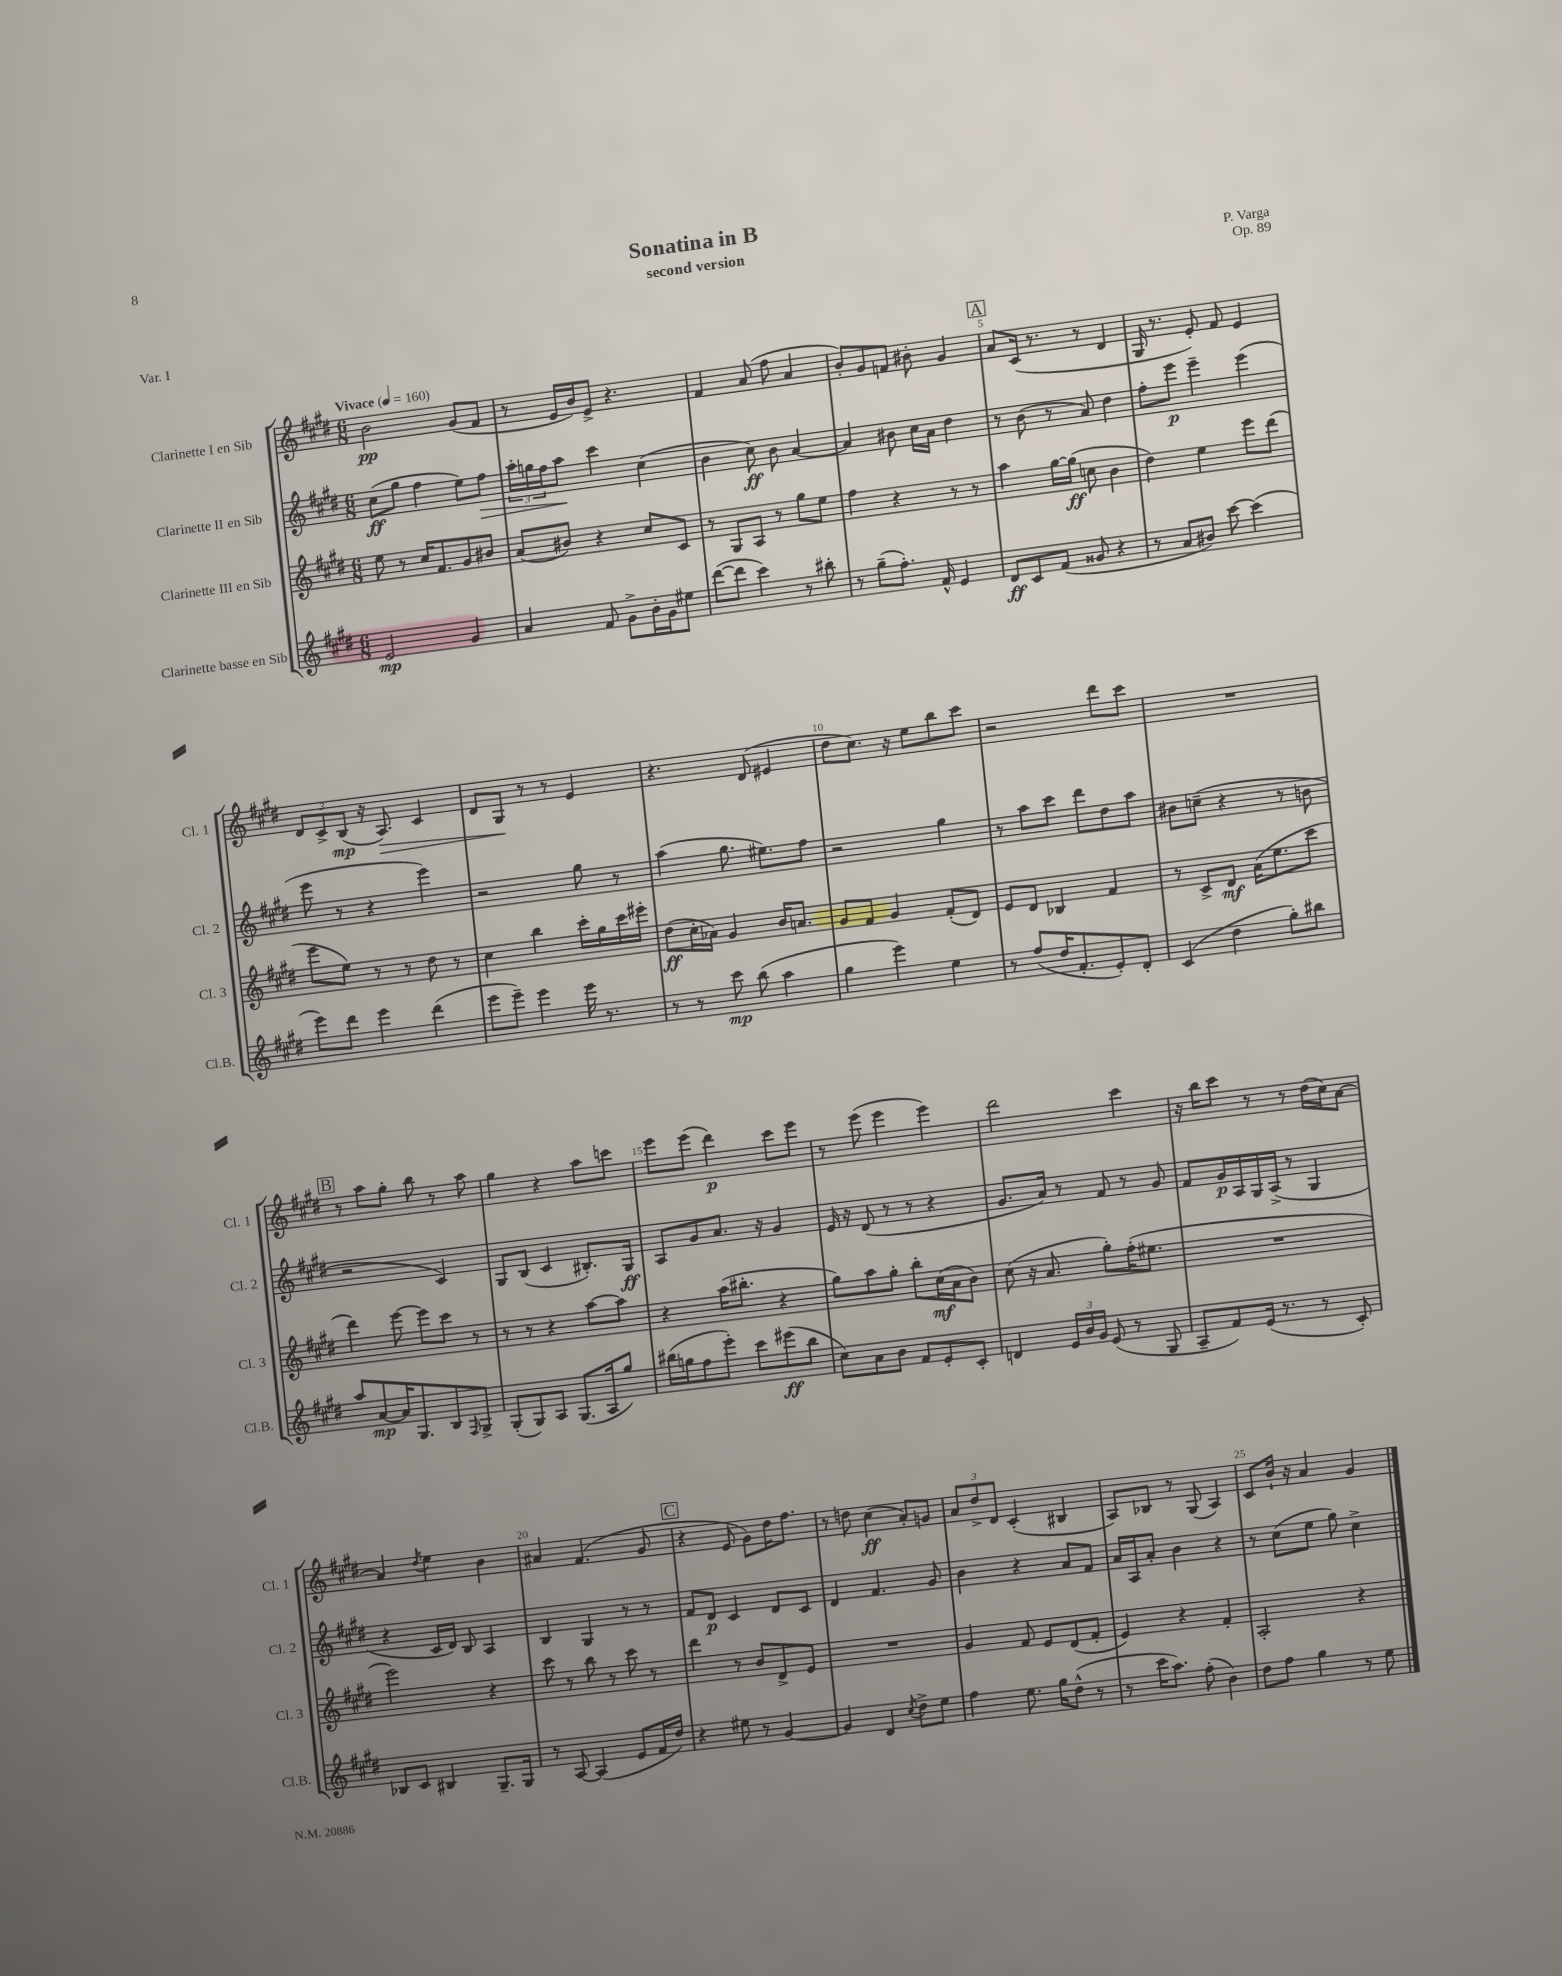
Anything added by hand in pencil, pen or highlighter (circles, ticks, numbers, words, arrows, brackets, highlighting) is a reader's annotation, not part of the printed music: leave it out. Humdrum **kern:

**kern	**dynam	**kern	**dynam	**kern	**dynam	**kern	**dynam
*part4	*part4	*part3	*part3	*part2	*part2	*part1	*part1
*staff4	*staff4	*staff3	*staff3	*staff2	*staff2	*staff1	*staff1
*I"Clarinette basse en Sib	*	*I"Clarinette III en Sib	*	*I"Clarinette II en Sib	*	*I"Clarinette I en Sib	*
*I'Cl.B.	*	*I'Cl. 3	*	*I'Cl. 2	*	*I'Cl. 1	*
*clefG2	*	*clefG2	*	*clefG2	*	*clefG2	*
*k[f#c#g#d#]	*	*k[f#c#g#d#]	*	*k[f#c#g#d#]	*	*k[f#c#g#d#]	*
*M6/8	*	*M6/8	*	*M6/8	*	*M6/8	*
*MM160	*	*MM160	*	*MM160	*	*MM160	*
=1	=1	=1	=1	=1	=1	=1	=1
!	!	!	!	!	!	!LO:TX:a:B:t=Vivace	!
2e/	mp	8ee\	.	(8cc#\L	ff	2b\	pp
.	.	8r	.	8gg#\J	.	.	.
.	.	16cc#/KL	.	4ff#\	.	.	.
.	.	8.f#/	.	.	.	.	.
4g#/	.	8g#/	.	8ee\L)	.	(8g#/L	.
!	!	!	!	!	!LO:HP:b	!	!
.	.	8b#X/J	.	8ff#\J	>	8f#/J	.
=2	=2	=2	=2	=2	=2	=2	=2
4a/	.	(8a/L	.	24aa'\LL	.	8r	.
.	.	.	.	24ggn\	.	.	.
.	.	.	.	24ff#\J	.	.	.
.	.	8b#X/J)	.	8aa\J	.	16e/LL	.
.	.	.	.	.	.	16b/J)	.
8f#/	.	4r	.	4ccc#\	]	8e^/J	.
8g#^\L	.	.	.	.	.	4.r	.
16b'\L	.	8cc#/L	.	(4cc#\	.	.	.
16g#\J	.	.	.	.	.	.	.
8ee#X\J	.	8c#/J	.	.	.	.	.
=3	=3	=3	=3	=3	=3	=3	=3
([8ddd#\L	.	8r	.	4b\	.	4f#/	.
8ddd#\J]	.	8G#/L	.	.	.	.	.
4ccc#\)	.	8A/J	.	8cc#\)	ff	(8a/	.
.	.	8r	.	8b\	.	8ff#\	.
8r	.	8gg#\L	.	[4a/	.	4a/	.
8bb#X'\	.	8ee\J	.	.	.	.	.
=4	=4	=4	=4	=4	=4	=4	=4
8r	.	4ff#\	.	4a/]	.	8b'/L)	.
(8gg#~\L	.	.	.	.	.	8g#/	.
8.ff#'\J)	.	4r	.	8b#X\	.	8fn/J	.
.	.	.	.	16cc#\LL	.	8b#X'\	.
16f#^^/	.	.	.	16a\JJ	.	.	.
4e/	.	8r	.	4dd#\	.	4g#/	.
.	.	8r	.	.	.	.	.
!!LO:REH:place=s1:t=A
=5	=5	=5	=5	=5	=5	=5	=5
8d#/L	ff	4aa\	.	8r	.	8a/L	.
8c#/	.	.	.	(8b\	.	(16c#/Jk	.
.	.	.	.	.	.	8.r	.
(8f#/J	.	[16gg#\LL	.	8r	.	.	.
.	.	(16gg#\JJ]	ff	.	.	.	.
8g##X/	.	8ccn\	.	8a/)	.	8r	.
4r	.	4b\	.	4dd#\	.	4d#/	.
=6	=6	=6	=6	=6	=6	=6	=6
8r	.	4dd#\)	.	8ff#'\L	.	16G#/	.
.	.	.	.	.	.	8.r	.
8a/L	.	.	.	8eee\J	p	.	.
8b#X/J)	.	4ee\	.	4eee~\	.	8e'/)	.
[8ccc#\	.	.	.	.	.	8f#/	.
(4ccc#\]	.	8eee\L	.	(4eee\	.	4e/	.
.	.	(8ddd#\J	.	.	.	.	.
!!LO:LB:g=z
=7	=7	=7	=7	=7	=7	=7	=7
8eee\L)	.	8eee\L	.	8eee\	.	12d#/L	.
.	.	.	.	.	.	12c#^/	.
8ddd#\J	.	8ee\J)	.	8r	.	.	.
.	.	.	.	.	.	(12B/J	mp
4eee\	.	8r	.	4r	.	16r	.
!	!	!	!	!	!	!	!LO:HP:b
.	.	.	.	.	.	8.A/)	>
.	.	8r	.	.	.	.	.
(4ddd#\	.	8dd#\	.	4eee\)	.	4c#/	.
.	.	8r	.	.	.	.	.
=8	=8	=8	=8	=8	=8	=8	=8
8eee\L	.	4cc#\	.	2r	.	8d#/L	.
8eee~\J)	.	.	.	.	.	8G#/J	.
4eee\	.	4bb\	.	.	.	8r	]
.	.	.	.	.	.	8r	.
16eee\	.	16ccc#'\LL	.	8gg#\	.	4e/	.
8.r	.	16gg#\	.	.	.	.	.
.	.	16ccc#\	.	8r	.	.	.
.	.	16eee#X'\JJ	.	.	.	.	.
=9	=9	=9	=9	=9	=9	=9	=9
8r	.	(8dd#\L	ff	(4aa\	.	4.r	.
8r	.	16cc#'\L	.	.	.	.	.
.	.	16a-X\JJ)	.	.	.	.	.
8ccc#\	mp	4g#/	.	8.gg#\	.	.	.
(8bb\	.	.	.	.	.	(8d#/	.
.	.	.	.	8.ee#X\L)	.	.	.
4aa\	.	16b/KL	.	.	.	4e#X/	.
.	.	8.an/J	.	.	.	.	.
.	.	.	.	8ff#\J	.	.	.
=10	=10	=10	=10	=10	=10	=10	=10
4gg#\	.	8g#/L	.	2r	.	8dd#\L	.
.	.	8f#/J	.	.	.	8.cc#\J)	.
4eee\)	.	4g#/	.	.	.	.	.
.	.	.	.	.	.	16r	.
.	.	.	.	.	.	8ee\L	.
4ee\	.	(8f#'/L	.	4gg#\	.	8bb\	.
.	.	8d#/J)	.	.	.	8ccc#\J	.
=11	=11	=11	=11	=11	=11	=11	=11
8r	.	8e/L	.	8r	.	2r	.
(8ff#/L	.	8d#/J	.	8aa\L	.	.	.
16dd#/K	.	4B-X/	.	8ccc#\J	.	.	.
8.f#'/	.	.	.	.	.	.	.
.	.	.	.	8ddd#\L	.	.	.
8e'/)	.	4f#/	.	8dd#\	.	8ddd#\L	.
8d#'/J	.	.	.	8aa\J	.	8ccc#\J	.
=12	=12	=12	=12	=12	=12	=12	=12
(4c#/	.	8r	.	8b#X\L	.	2.r	.
.	.	8c#^/L	.	(8ccn~\J	.	.	.
4dd#\	.	8d#/J	mf	4r	.	.	.
.	.	(16a\KL	.	.	.	.	.
.	.	8.ee\	.	.	.	.	.
8gg#'\L)	.	.	.	8r	.	.	.
8bb#X\J	.	8ccc#\J	.	8bn\	.	.	.
!!LO:LB:g=z
!!LO:REH:place=s1:t=B
=13	=13	=13	=13	=13	=13	=13	=13
8aa/L	.	4ddd#\)	.	2r	.	8r	.
[8a/	mp	.	.	.	.	8aa\L	.
16a/K]	.	[8eee\	.	.	.	8gg#'\J	.
8.G#/	.	.	.	.	.	.	.
.	.	8eee\L]	.	.	.	8bb\	.
8B/	.	8ccc#\J	.	4c#/)	.	8r	.
16qqF#/	.	.	.	.	.	.	.
8G#^/J	.	8r	.	.	.	8aa\	.
=14	=14	=14	=14	=14	=14	=14	=14
(8G#'/L	.	8r	.	8G#/L	.	4gg#\	.
8G#/)	.	8r	.	(8B/J	.	.	.
8A/J	.	4r	.	4c#/	.	4r	.
(8.G#/L	.	.	.	.	.	.	.
.	.	[8aa\L	.	8.B#X'/L)	.	8aa\L	.
16A/k	.	.	.	.	.	.	.
8gg#/J)	.	8aa\J]	.	.	.	8cccn\J	.
.	.	.	.	16G#/Jk	ff	.	.
=15	=15	=15	=15	=15	=15	=15	=15
(16bb#X\LL	.	4r	.	8A/L	.	8eee\L	.
16ggn\J	.	.	.	.	.	.	.
8ff#\	.	.	.	8g#/	.	(8eee\J	.
8eee'\J)	.	(16aa\KL	.	8.a/J	.	4ddd#\)	p
.	.	8.bb#X'\J	.	.	.	.	.
8ccc#\L	.	.	.	.	.	.	.
.	.	.	.	16r	.	.	.
(8eee#X\	ff	4r	.	4g#/	.	8ccc#\L	.
8bb#\J	.	.	.	.	.	8eee\J	.
=16	=16	=16	=16	=16	=16	=16	=16
8cc#\L)	.	8gg#\L)	.	16e/	.	8r	.
.	.	.	.	16r	.	.	.
8a\	.	8aa\	.	(8d#/	.	(8eee\	.
8b\J	.	8gg#'\J	.	8r	.	4eee\	.
8f#/L	.	8bb'\L	.	8r	.	.	.
8e'/	.	(16cc#\L	mf	4r	.	4eee\)	.
.	.	16a\J	.	.	.	.	.
8c#'/J	.	8b\J)	.	.	.	.	.
=17	=17	=17	=17	=17	=17	=17	=17
4dn/	.	(8cc#\	.	8.g#/L	.	2ddd#\	.
.	.	16r	.	.	.	.	.
.	.	8.a/	.	16a/Jk)	.	.	.
24e/LL	.	.	.	8r	.	.	.
24b/	.	.	.	.	.	.	.
24g#/JJ	.	.	.	.	.	.	.
(8e/	.	8gg#'\L)	.	8f#/	.	.	.
8r	.	(16ff#'\K	.	8r	.	4ccc#\	.
.	.	8.ee#X\J	.	.	.	.	.
8G#/	.	.	.	8g#/	.	.	.
=18	=18	=18	=18	=18	=18	=18	=18
8A~/L	.	2.r	.	8f#/L	.	16r	.
.	.	.	.	.	.	16bb\KL	.
8f#/)	.	.	.	16g#/L	p	8ccc#\J	.
.	.	.	.	16A/	.	.	.
(16e/Jk	.	.	.	16G#/	.	8r	.
8.r	.	.	.	(16A^/JJ	.	.	.
.	.	.	.	8r	.	8r	.
8r	.	.	.	4G#/	.	(16dd#\LL	.
.	.	.	.	.	.	16cc#\J)	.
8c#'/)	.	.	.	.	.	[8a\J	.
!!LO:LB:g=z
=19	=19	=19	=19	=19	=19	=19	=19
8B-X/L	.	2eee\)	.	4r	.	4a/]	.
8c#/J	.	.	.	.	.	.	.
.	.	.	.	.	.	8qdd#/	.
4B#X/	.	.	.	16c#/LL	.	4ee\	.
.	.	.	.	16d#/JJ)	.	.	.
.	.	.	.	8B/	.	.	.
8.G#~/L	.	4r	.	4A/	.	4b\	.
16G#/Jk	.	.	.	.	.	.	.
=20	=20	=20	=20	=20	=20	=20	=20
8r	.	8ccc#\	.	4B/	.	4a#X/	.
[8A/	.	8r	.	.	.	.	.
(4A/]	.	8bb\	.	4G#/	.	(4.f#/	.
.	.	8r	.	.	.	.	.
8e/L	.	8ccc#\	.	8r	.	.	.
16f#/L	.	8r	.	8r	.	8g#/	.
16dd#/JJ)	.	.	.	.	.	.	.
!!LO:REH:place=s1:t=C
=21	=21	=21	=21	=21	=21	=21	=21
4r	.	4ddd#\	.	8f#/L	.	4r	.
.	.	.	.	8d#/J	p	.	.
8ee#X\	.	8r	.	4c#/	.	8e/	.
8r	.	8b/L	.	.	.	8g#\L)	.
[4g#/	.	8d#^/	.	8d#/L	.	16dd#\K	.
.	.	.	.	.	.	8.ff#\J	.
.	.	8e/J	.	8c#/J	.	.	.
=22	=22	=22	=22	=22	=22	=22	=22
4g#/]	.	2.r	.	4d#/	.	8r	.
.	.	.	.	.	.	8ddn\	.
4d#/	.	.	.	4.f#/	.	(4cc#\	ff
8qcc#/	.	.	.	.	.	.	.
8dd#^\L	.	.	.	.	.	8a'/L)	.
8ee\J	.	.	.	8g#/	.	8gn/J	.
=23	=23	=23	=23	=23	=23	=23	=23
4ff#\	.	4g#/	.	4b\	.	12a/L	.
.	.	.	.	.	.	12dd#^/	.
.	.	.	.	.	.	12d#/J	.
8.ee\	.	8f#/	.	4r	.	(4c#'/	.
.	.	8e/L	.	.	.	.	.
16gg#\KL	.	.	.	.	.	.	.
(8dd#^^\J	.	(8d#/	.	8a/L	.	4B#X/	.
8r	.	8f#'/J	.	8f#/J	.	.	.
=24	=24	=24	=24	=24	=24	=24	=24
8r	.	4e/)	.	16a/LL	.	8A/L)	.
.	.	.	.	16A/J	.	.	.
16ccc#\KL	.	.	.	8a'/J	.	8B-X/J	.
8.aa\J)	.	.	.	.	.	.	.
.	.	4r	.	4b\	.	8r	.
(8ff#'\	.	.	.	.	.	(8G#/	.
4b\)	.	4f#'/	.	4r	.	4A/)	.
=25	=25	=25	=25	=25	=25	=25	=25
8dd#\L	.	2A'/	.	8r	.	8c#/L	.
8ff#\J	.	.	.	(8cc#\L	.	16b`/Jk	.
.	.	.	.	.	.	16r	.
4gg#\	.	.	.	8ee\J	.	4a/	.
.	.	.	.	8gg#\)	.	.	.
8r	.	4r	.	4cc#^\	.	4g#/	.
8ee\	.	.	.	.	.	.	.
==	==	==	==	==	==	==	==
*-	*-	*-	*-	*-	*-	*-	*-
